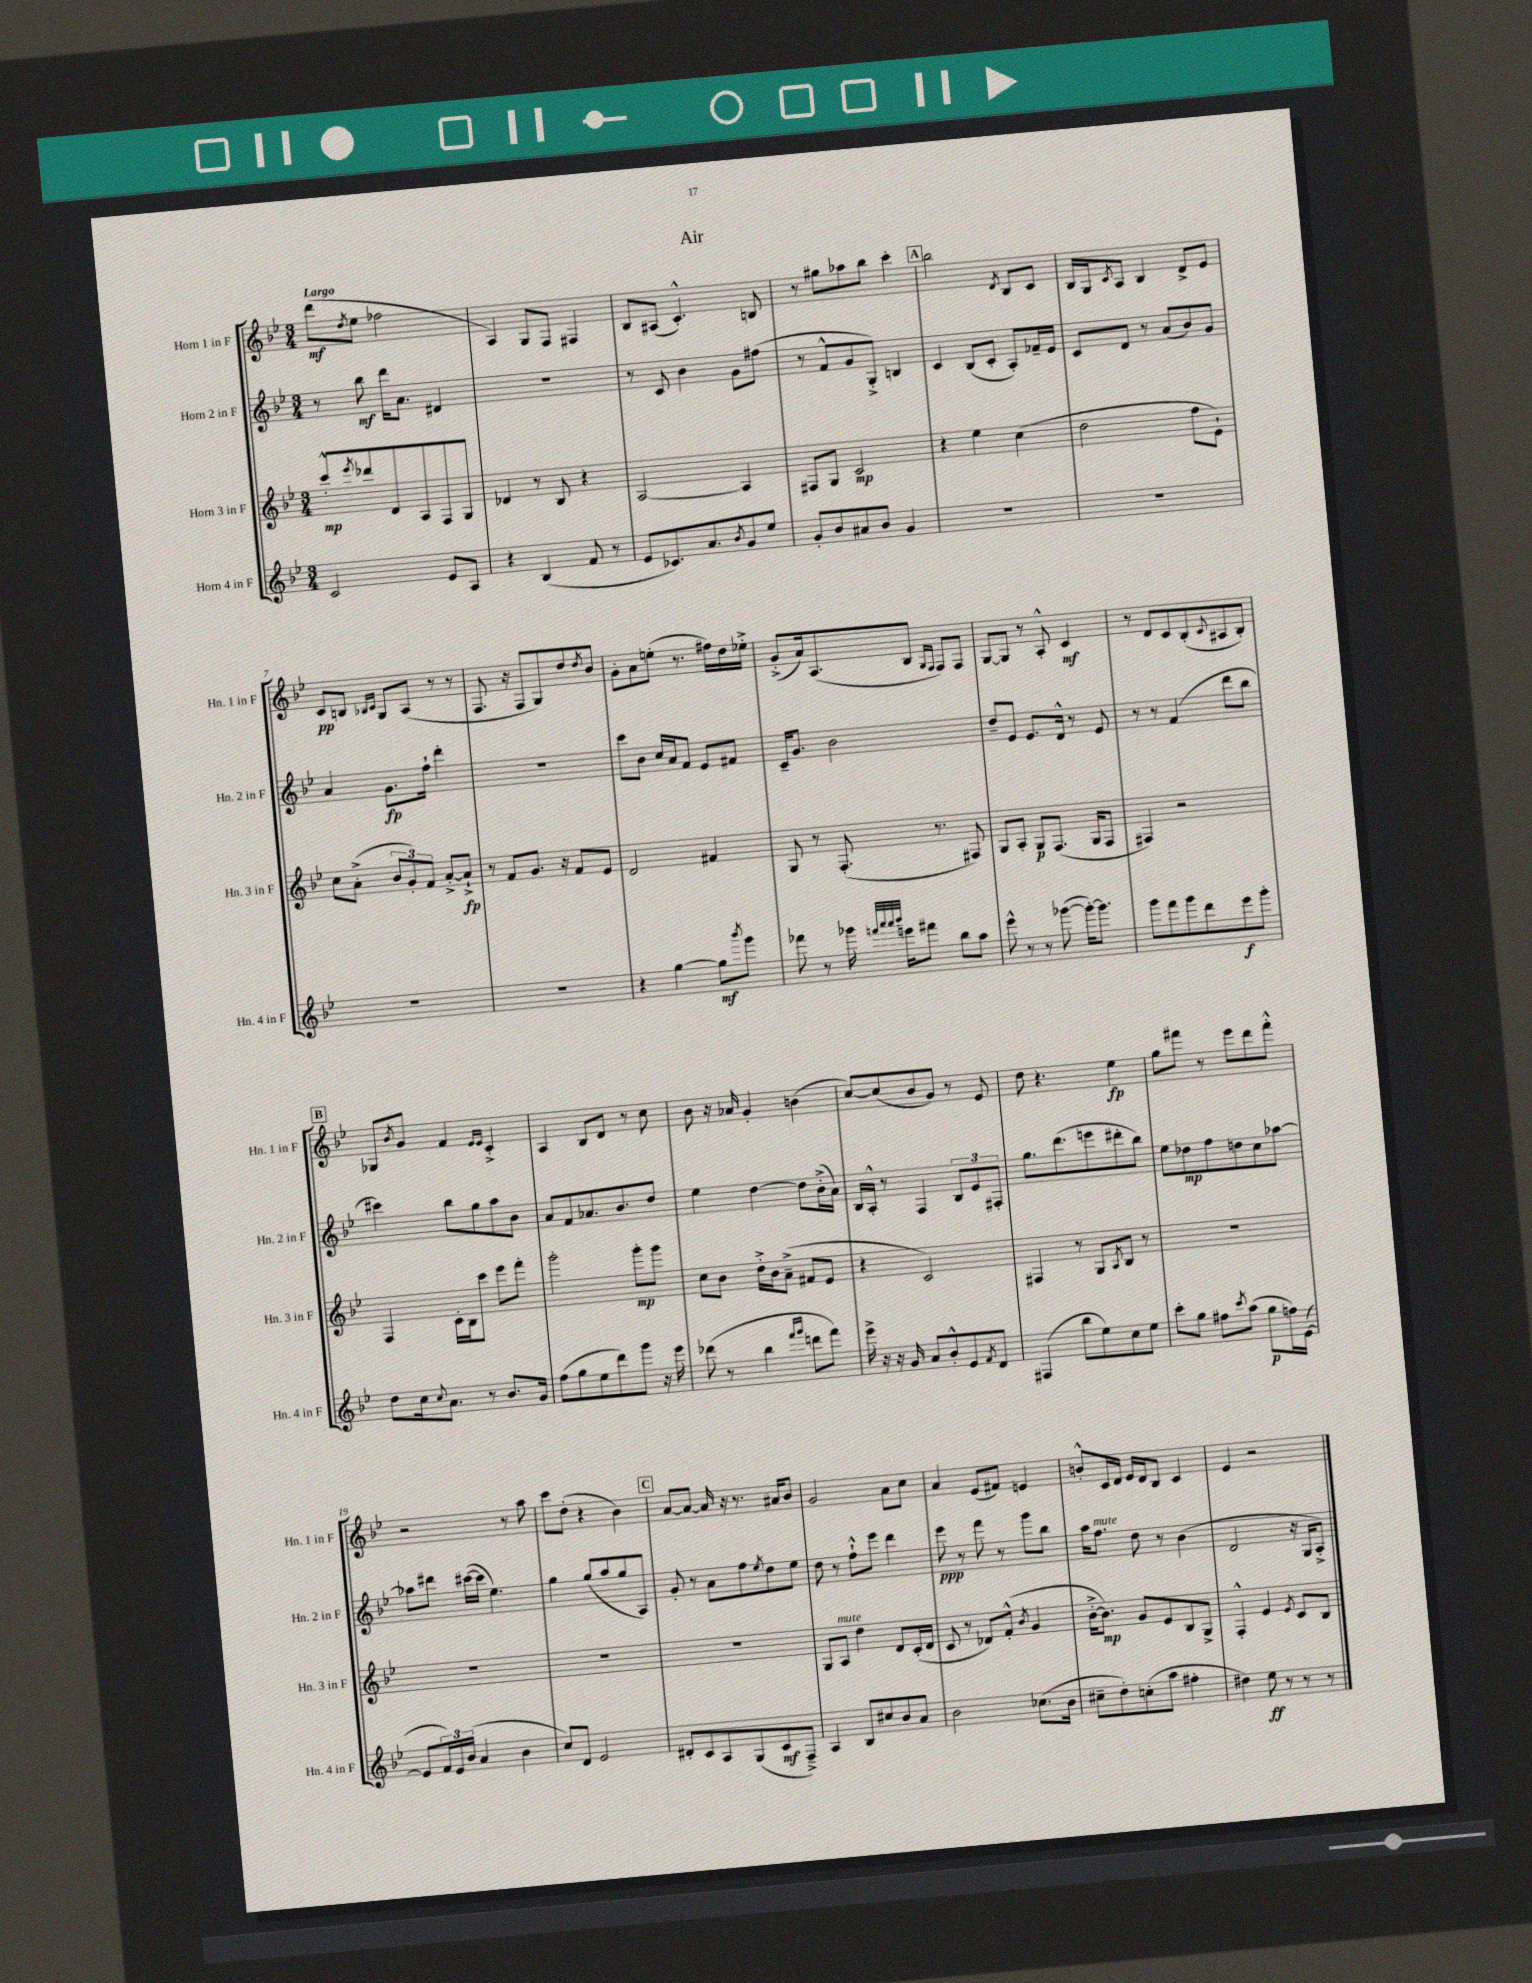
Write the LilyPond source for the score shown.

\header { title = "Air" }
<<
\new StaffGroup <<
\new Staff = "s0" \with { instrumentName = "Horn 1 in F" shortInstrumentName = "Hn. 1 in F" } {
    \clef treble \key bes \major \numericTimeSignature \time 3/4 \tempo "Largo"
    d'''8\mf( \acciaccatura { d''8 } ees''8 fes''2 |
    a4) g8 f8 fis4 |
    bes8 ais8( c'4.-.-^) b8 |
    r8 gis''8 aes''8 bes''8 c'''4-. |
    \mark \markup { \box "A" } bes''2 \acciaccatura { d'8 } bes8 c'8 |
    bes16 g16 \acciaccatura { c'8 } a8 bes4 d'8-> ees'8 |
    c'8\pp b8 \grace { bes16 c'16 } g8 a8( r8 r8 |
    f8. r16 f8 g8) d''8 \acciaccatura { d''8 } bes'8 |
    g'8-. a'8 e''8-.( r8. fis''16) d''16 ees''16-.-> |
    g'8-.->( a'16) a8.( bes8 \grace { g16 f16 } f8) f8 |
    g8~ g8 r8 a8-.-^ c'4\mf |
    r8 d'8 c'8 bes8-.( \appoggiatura { c'8 } ais8 bes8-.) |
    \mark \markup { \box "B" } ges8 \acciaccatura { bes'8 } g'8 f'4 \grace { ees'16 ees'16 } c'4-.-> |
    a4 bes8 d'8 r8 c''8 |
    bes'8 r16 aes'16 g'4-. b'4( |
    c''8~) c''8( bes'8 g'8) r8 ees'8 |
    d''8 r4. ees''4\fp |
    g''8 fis'''8 r8 ees'''8 d'''8 fis'''8-.-^ |
    r2 r8 a''8 |
    c'''8 d''8-.( r4 bes'4) |
    \mark \markup { \box "C" } a'8~ a'8~ a'16 r16 r8. ais'16 bes'8 |
    g'2 a'8 c''8 |
    a'4 ees'8( fis'8) e'4 |
    b'8-.-^ c'16 d'16 ees'16 d'16 bes8 c'4 |
    ees'4 r2 \bar "|." |
}
\new Staff = "s1" \with { instrumentName = "Horn 2 in F" shortInstrumentName = "Hn. 2 in F" } {
    \clef treble \key bes \major \numericTimeSignature \time 3/4
    r8 bes''8\mf d'''16 a'8. dis'4 |
    R2. |
    r8 c'8 bes'4 g'8 fis''8( |
    r8 f'8-^ g'8 g8-.->) b4 |
    \mark \markup { \box "A" } c'4 bes8( c'8-. a8-.) fes'16-- ees'16 |
    c'8 d'8 r8 a'8( bes'8) g'8 |
    a'4 g'8.\fp f''16-! d'''4-. |
    R2. |
    c'''8 bes'8 c''16 a'16 f'8 ees'8 fis'8 |
    c'16-- g'8. bes'2 |
    d''8-- ees'8 ees'8. d'16-^ r8 ees'8 |
    r8 r8 f'4( d'''8 bes''8 |
    \mark \markup { \box "B" } cis'''4) bes''8 g''8 a''8 bes'8 |
    a'8 f'8 aes'8. bes'8. d''8 |
    ees''4 d''4~ d''8 bes'16-.->( a'16) |
    bes16 a16-.-^ r8 f4 \tuplet 3/2 { bes8 ees'8 fis8-. } |
    g''8. d'''8.( e'''8 dis'''8-. bes''8) |
    ees''8 des''8\mp f''8 d''8 c''8 aes''8~ |
    aes''8 dis'''8 cis'''16~( cis'''16 ees''4.) |
    g''4 g''8( a''8 g''8 a8) |
    \mark \markup { \box "C" } g'8-. r8 a'8 f''8 \acciaccatura { ees''8 } d''8 ees''8 |
    d''8 r8 f''8-!-^ ees'''8 d'''4 |
    ees'''8\ppp r8 f'''8 r8 g'''8 bes''8 |
    a''16 f''8.^\markup { \italic "mute" } d''8 r8 bes'4( |
    d'2 r16 g16 a8-.->) \bar "|." |
}
\new Staff = "s2" \with { instrumentName = "Horn 3 in F" shortInstrumentName = "Hn. 3 in F" } {
    \clef treble \key bes \major \numericTimeSignature \time 3/4
    c'''8-.-^\mp \acciaccatura { ees'''8 } des'''8 d'8 a8 f8 g8 |
    des'4 r8 bes8 r4 |
    a2~ a4 |
    fis8 g8 c'2\mp |
    \mark \markup { \box "A" } r4 ees''4 c''4( |
    d''2 f''8 ees'8-!) |
    c''8 a'8-.->( \tuplet 3/2 { bes'8 g'8-.) f'8 } a'8~-.-> a'8-!->\fp |
    r8 f'8 g'8. r16 f'8 ees'8 |
    d'2 fis'4 |
    g8 r8 f8.-.( r8. fis8) |
    g8 a8-. g8\p f8.( g16 f8 |
    fis4) r2 |
    \mark \markup { \box "B" } f4 c'16-. bes16 c'''8 ees'''8 f'''8-. |
    g'''2-. g'''8-.\mp g'''8 |
    c''8 bes'8 d''16-.-> bes'16 a'8--->( fis'8 ees'8 |
    r4 c'2) |
    fis4 r8 g8 \acciaccatura { a8 } bes8 r8 |
    R2. |
    R2. |
    R2. |
    \mark \markup { \box "C" } R2. |
    g8 a8^\markup { \italic "mute" } d''4 d'8 c'16-.( d'16 |
    c'8 r8 des'8) f'8-.-^( \acciaccatura { bes'8 } g'4 |
    bes'16~-.-> bes'8.\mp) g'8 ees'8 bes8 g8-> |
    f4-.-^ ees'4 \acciaccatura { ees'8 } c'8 bes8 \bar "|." |
}
\new Staff = "s3" \with { instrumentName = "Horn 4 in F" shortInstrumentName = "Hn. 4 in F" } {
    \clef treble \key bes \major \numericTimeSignature \time 3/4
    c'2 ees'8 a8 |
    r4 bes4( f'8 r8 |
    ees'8 ces'8.) a'8. \acciaccatura { bes'8 } g'8 ees''8 |
    g'8-. bes'8 ais'8 bes'8 g'4 |
    \mark \markup { \box "A" } R2. |
    R2. |
    R2. |
    R2. |
    r4 g''4~ g''8\mf \acciaccatura { bes'''8 } g'''8 |
    fes'''8 r8 ges'''16 \grace { f'''32 a'''32 a'''32 bes'''32 } e'''16 fis'''8 bes''8 a''8 |
    ees'''8-^ r8 r8 ges'''8~( ges'''16~-.) ges'''8. |
    g'''8 f'''8 g'''8 d'''8 ees'''8\f g'''8-. |
    \mark \markup { \box "B" } d''8 c''16 \appoggiatura { c''8 } a'8. r8 bes'8. g'16 |
    f''8( g''8 ees''8 d'''8) g'''8 r16 ees'''16 |
    des'''8( r8 bes''4 \grace { f'''16 g'''16 } d'''8 f'''8) |
    ees'''16-> r16 r16 g'16 a'8 bes'8-.-^ ees'8 \acciaccatura { f'8 } d'8 |
    fis4( bes''8 ees''8) c''8 ees''8 |
    c'''8-. g''8 fis''8 \acciaccatura { c'''8 } a''8( g''8\p f''16) ees'16~( |
    ees'8 \tuplet 3/2 { f'16) ees'16 bes'16( } a'4 bes'4 |
    c''8) d'8 ees'2 |
    \mark \markup { \box "C" } dis'8-. c'8 a8 g8( c'8\mf f8--->) |
    a4 bes8 cis''8 bes'8 a'8 |
    bes'2 ces''8.( bes'16 |
    cis''8-- d''8-.) c''8-.( a''8 fis''4-. |
    dis''4) ees''8\ff r8 r8 r8 \bar "|." |
}
>>
>>
